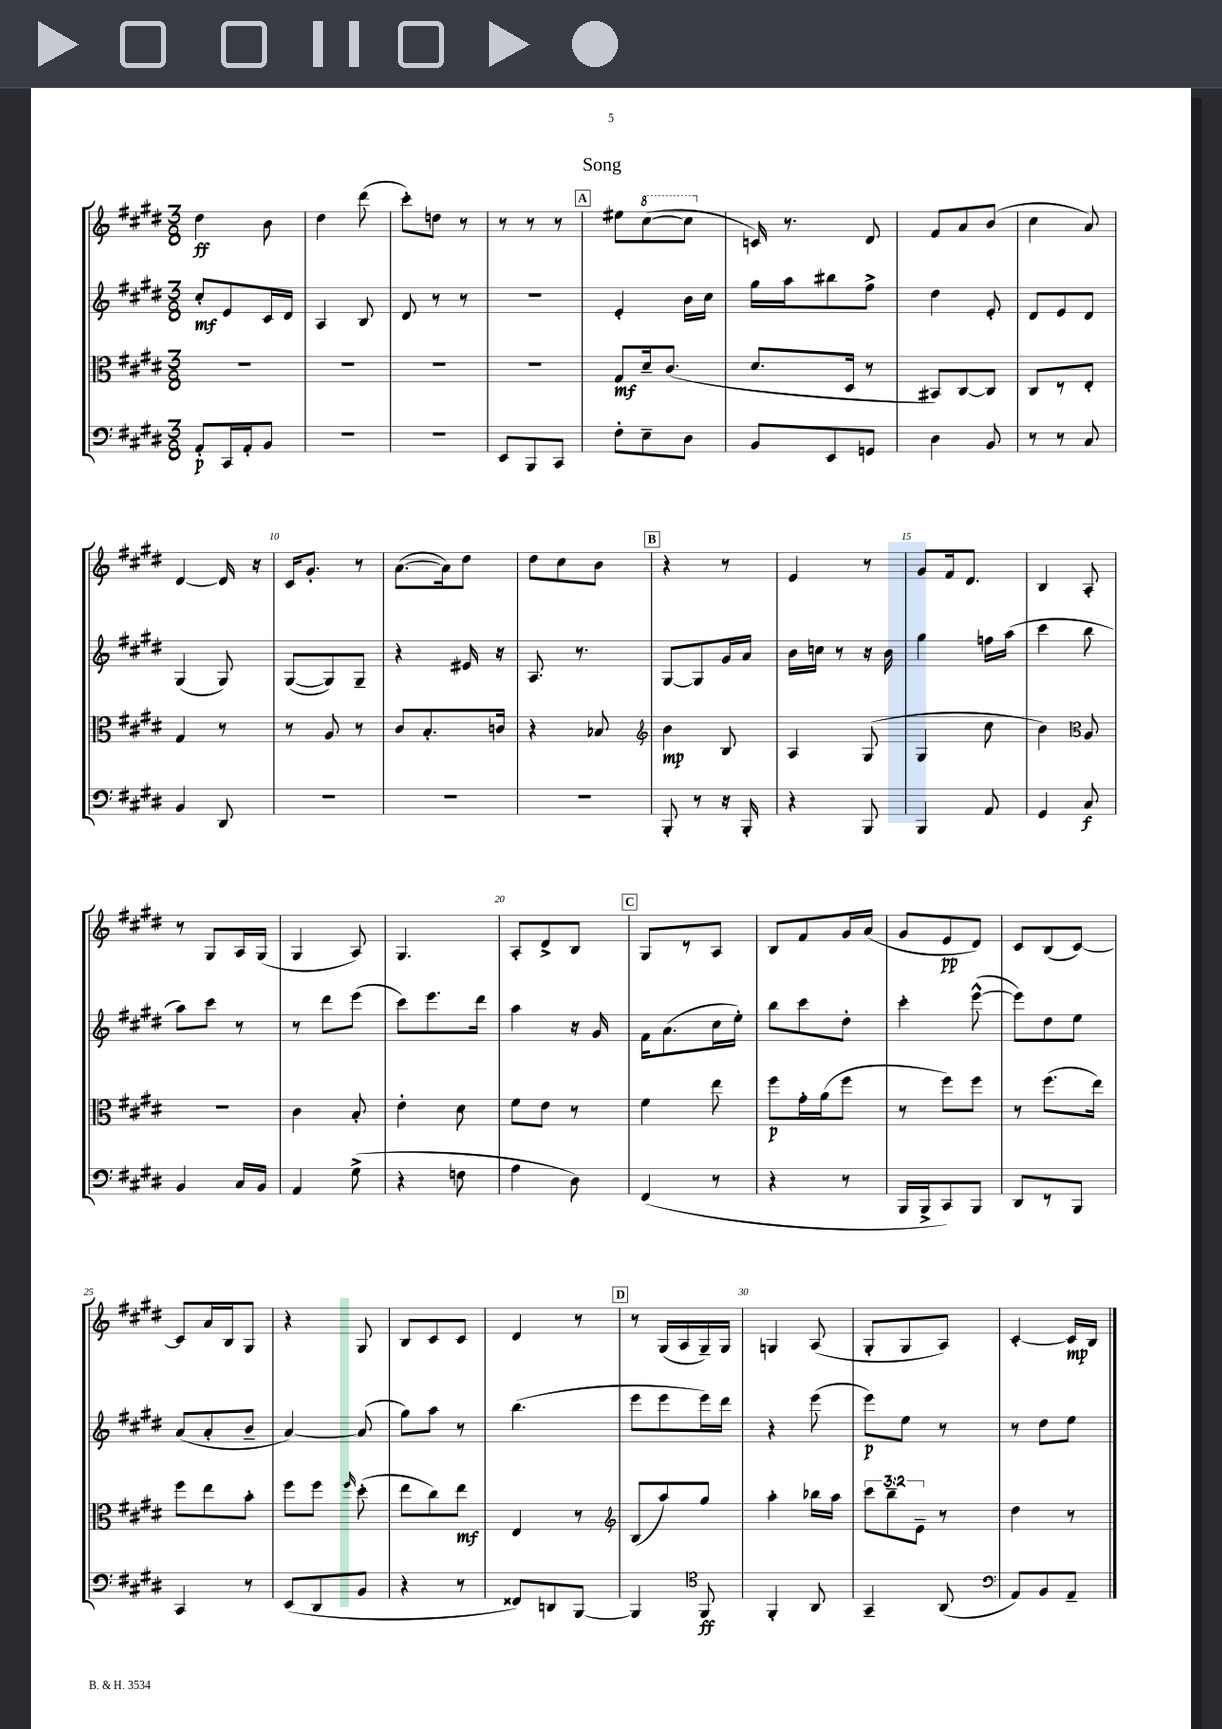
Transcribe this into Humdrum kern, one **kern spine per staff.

**kern	**kern	**kern	**kern
*staff4	*staff3	*staff2	*staff1
*clefF4	*clefC3	*clefG2	*clefG2
*k[f#c#g#d#]	*k[f#c#g#d#]	*k[f#c#g#d#]	*k[f#c#g#d#]
*M3/8	*M3/8	*M3/8	*M3/8
8AA'/L	4.r	8cc#'/L	4dd#\
16CC#/L	.	8e/	.
16AA'/J	.	.	.
8BB/J	.	16c#/L	8b\
.	.	16d#/JJ	.
=	=	=	=
4.r	4.r	4A/	4dd#\
.	.	8B/	(8ddd#\
=	=	=	=
4.r	4.r	8d#/	8ccc#'\L)
.	.	8r	8dd\J
.	.	8r	8r
=	=	=	=
8EE/L	4.r	4.r	8r
8BBB/	.	.	8r
8CC#/J	.	.	8r
=	=	=	=
8F#'\L	8G#/L	4e'/	8ee#\L
8E~\	16d#~/k	.	([8ccc#\
.	(8.c#/J	.	.
8D#\J	.	16b\LL	8ccc#\]J
.	.	16cc#\JJ	.
=	=	=	=
8BB/L	8.d#/L	16gg#\LL	16c/)
.	.	16aa\J	8.r
8EE/	.	8bb#\	.
.	16D#/Jk	.	.
8GG/J	8r	8ff#^\J	8d#/
=	=	=	=
4D#\	8BB#/L)	4dd#\	8f#/L
.	[8C#/	.	8a/
8BB/	8C#/]J	8e'/	(8b/J
=	=	=	=
8r	8C#/L	8d#/L	4cc#\
8r	8r	8e/	.
8C#/	8E'/J	8d#/J	8a/)
=	=	=	=
4BB/	4G#/	(4G#/	[4d#/
8DD#/	8r	8G#/)	16d#/]
.	.	.	16r
=	=	=	=
4.r	8r	([8G#/L	16c#/LK
.	.	.	8.g#'/J
.	8A/	8G#/])	.
.	8r	8G#~/J	8r
=	=	=	=
4.r	8c#/L	4r	([8.a\L
.	8.B'/	.	.
.	.	.	16a\]k)
.	.	16e#/	8dd#\J
.	16c/Jk	16r	.
=	=	=	=
4.r	4r	8.A/	8dd#\L
.	.	.	8cc#\
.	.	8.r	.
.	8B-/	.	8b\J
=	=	=	=
*	*clefG2	*	*
8BBB'/	4b\	[8G#/L	4r
8r	.	8G#/]	.
16r	8B/	16g#/L	8r
16BBB'/	.	16a/JJ	.
=	=	=	=
4r	4A/	16b\LL	4e/
.	.	16cc\JJ	.
.	.	8r	.
8BBB/	(8G#/	16r	8r
.	.	16b\	.
=	=	=	=
4BBB/	4G#/	4gg#\	8g#/L
.	.	.	16f#/k
.	.	.	8.d#/J
8AA/	8cc#\	16ff\LL	.
.	.	(16aa\JJ	.
=	=	=	=
4GG#/	4b\)	4ccc#\	4B/
*	*clefC3	*	*
8C#/	8A/	8bb\	8A'/
=	=	=	=
4BB/	4.r	8aa\L)	8r
.	.	8ccc#\J	8G#/L
16C#/LL	.	8r	16A/L
16BB/JJ	.	.	(16G#/JJ
=	=	=	=
4AA/	4c#\	8r	4G#/
.	.	8ddd#\L	.
(8G#^\	8B'/	(8eee\J	8A/)
=	=	=	=
4r	4e'\	8ccc#\L)	4.G#/
.	.	8.eee\	.
8F\	8d#\	.	.
.	.	16ddd#\Jk	.
=	=	=	=
4A\	8f#\L	4aa\	8A'/L
.	8e\J	.	8d#^/
8D#\)	8r	16r	8B/J
.	.	16g#/	.
=	=	=	=
(4FF#/	4f#\	16f#\LK	8G#/L
.	.	(8.a\	.
.	.	.	8r
8r	8ee\	16cc#\L	8A/J
.	.	16ee'\JJ)	.
=	=	=	=
4r	8ff#\L	8bb\L	8B/L
.	16g#'\L	8ccc#\	8f#/
.	(16a\J	.	.
8r	8ff#\J	8dd#'\J	16g#/L
.	.	.	(16a/JJ
=	=	=	=
16BBB/LL	8r	4ccc#'\	8g#/L
16BBB^/J	.	.	.
8CC#/)	8ff#\L)	.	8e/
8BBB/J	8ff#\J	([8eee^^\	8d#/J)
=	=	=	=
8DD#/L	8r	8eee\]L)	8c#/L
8r	(8.ff#\L	8dd#\	(8B/
8BBB/J	.	8ee\J	[8c#/J)
.	16ee\Jk)	.	.
=	=	=	=
4CC#/	8ff#\L	(8a/L	8c#/]L
.	8ee\	8a'/	16a/L
.	.	.	16B/J
8r	8b'\J	8b~/J	8G#/J
=	=	=	=
(8EE/L	8ff#\L	[4a/)	4r
8DD#/	8ff#\J	.	.
.	16qqff#/	.	.
8BB/J	(8dd#'\	(8a/]	8G#/
=	=	=	=
4r	8ee\L	8gg#\L)	8B/L
.	8cc#\)	8aa\J	8c#/
8r	8ee\J	8r	8c#/J
=	=	=	=
8FF##/L)	4E/	(4.bb\	4d#/
8DD/	.	.	.
[8BBB/J	8r	.	8r
=	=	=	=
*	*clefG2	*	*
4BBB/]	(8B/L	8eee\L	8r
.	8aa/)	8eee\	(16G#/LL
.	.	.	16A/
*clefC4	*	*	*
8FF#/	8gg#/J	16eee\L)	16G#~/)
.	.	16ddd#\JJ	16G#/JJ
=	=	=	=
4FF#'/	4aa'\	4r	4G/
8AA/	16bb-\LL	(8eee\	(8A/
.	16aa\JJ	.	.
=	=	=	=
4GG#~/	12ccc#\L	8eee\L)	8G#'/L
.	12bb~\	.	.
.	.	8ee\J	8G#/
.	12e~\J	.	.
(8AA/	8r	8r	8A/J)
=	=	=	=
*clefF4	*	*	*
8AA/L)	4dd#\	8r	[4c#'/
8BB/	.	8dd#\L	.
8AA~/J	8r	8ee\J	16c#/]LL
.	.	.	16B/JJ
==	==	==	==
*-	*-	*-	*-
